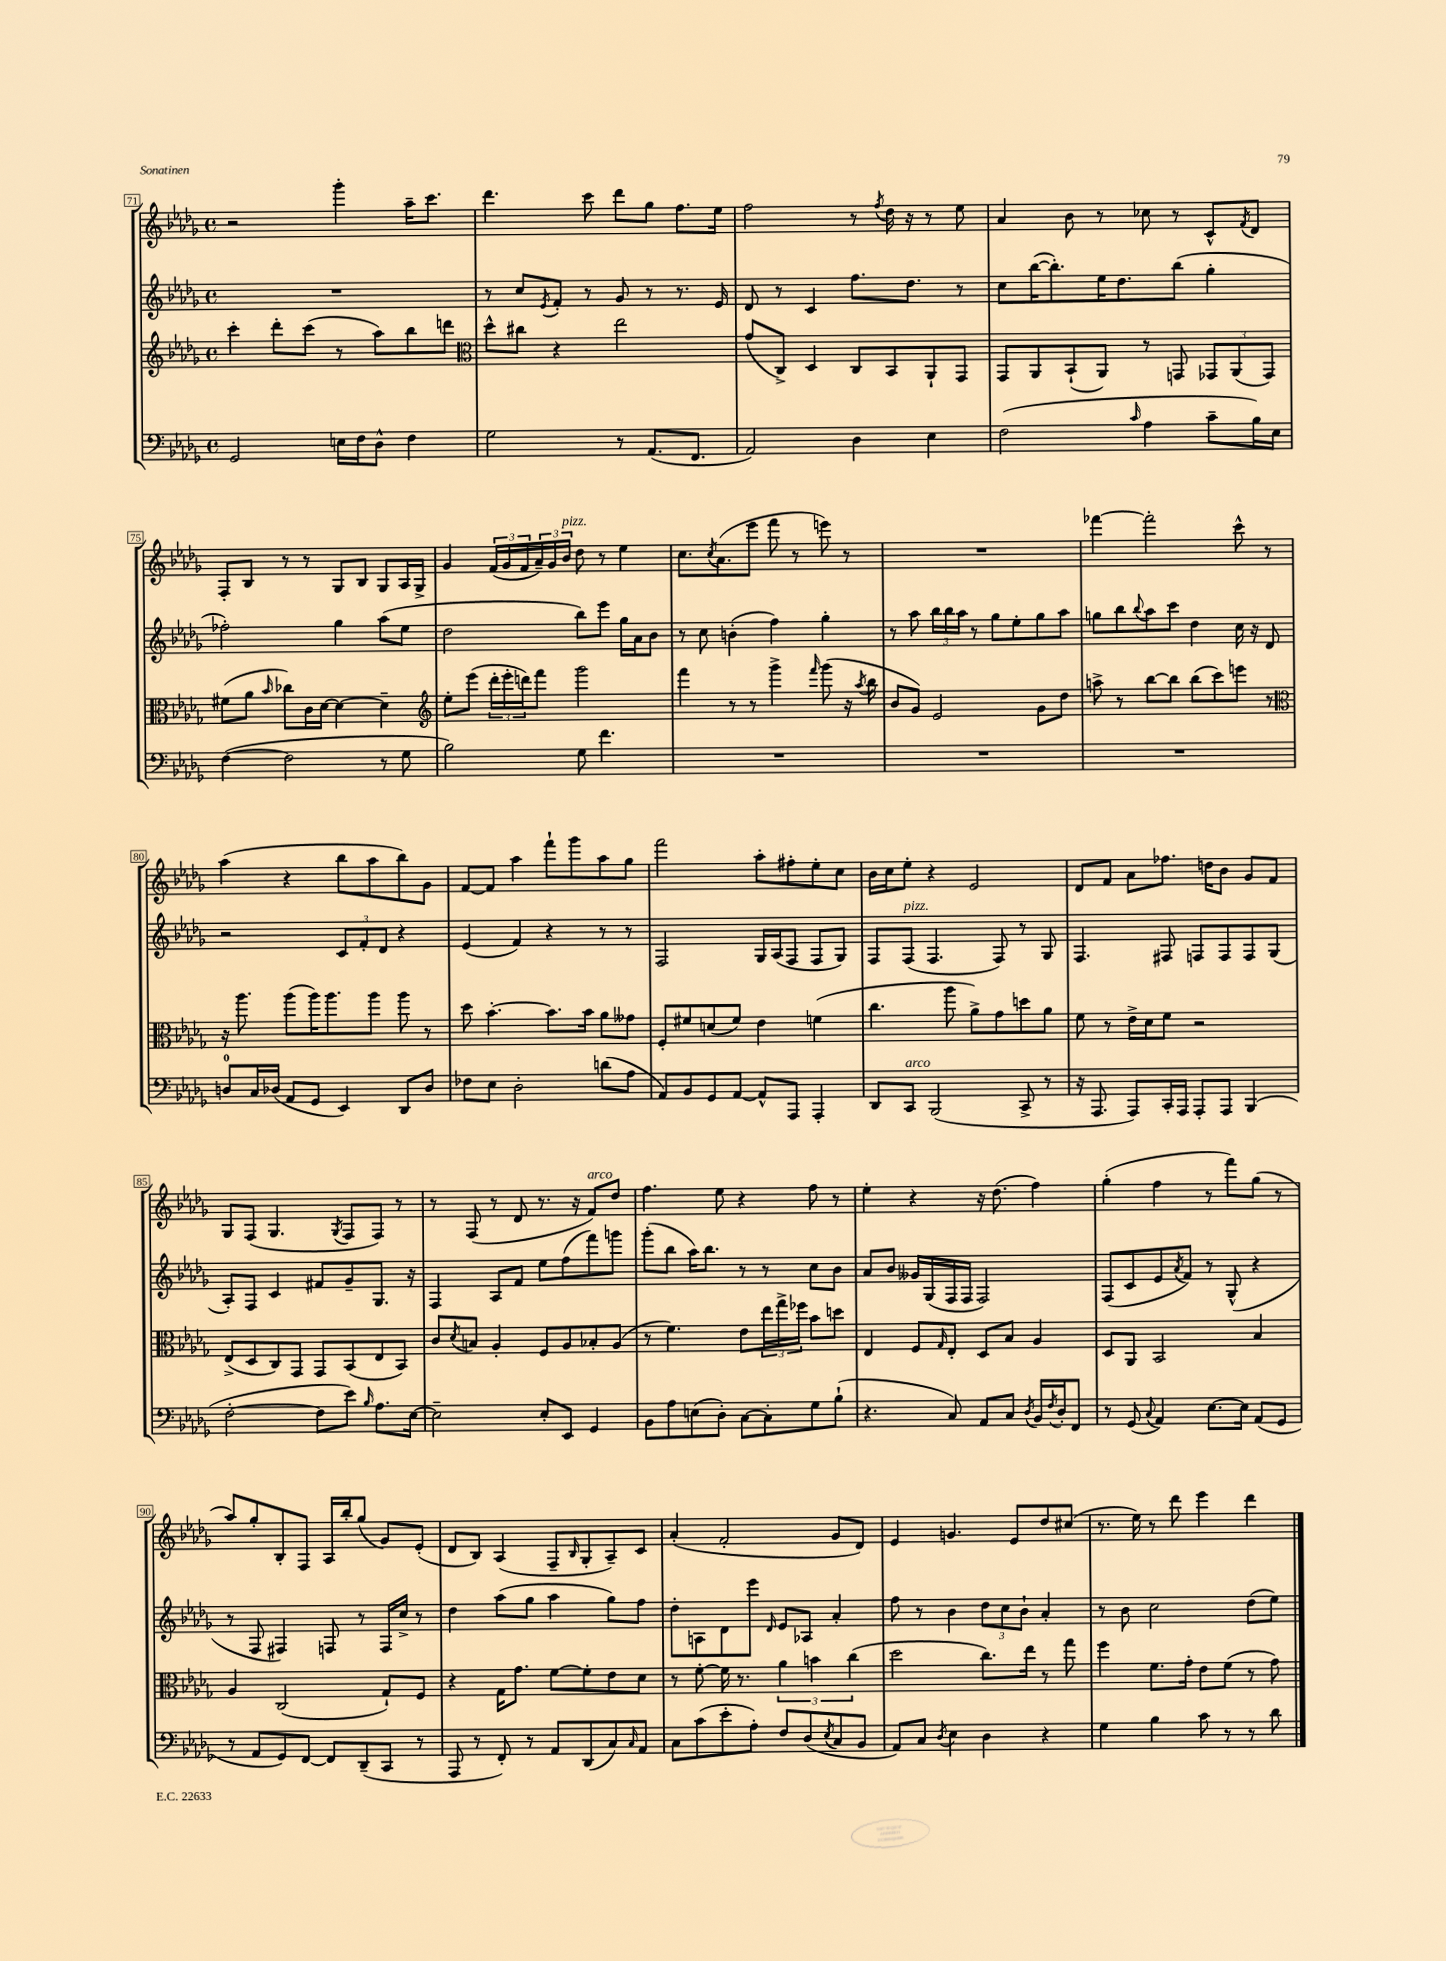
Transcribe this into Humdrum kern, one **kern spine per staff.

**kern	**kern	**kern	**kern
*part4	*part3	*part2	*part1
*staff4	*staff3	*staff2	*staff1
*clefF4	*clefG2	*clefG2	*clefG2
*k[b-e-a-d-g-]	*k[b-e-a-d-g-]	*k[b-e-a-d-g-]	*k[b-e-a-d-g-]
*M4/4	*M4/4	*M4/4	*M4/4
*met(c)	*met(c)	*met(c)	*met(c)
=71	=71	=71	=71
2GG-/	4ccc'\	1r	2r
.	8ddd-'\L	.	.
.	(8ccc\J	.	.
16En\LL	8r	.	4ggg-'\
16F\J	.	.	.
8D-^^\J	8aa-\L)	.	.
4F\	8bb-\	.	16aa-~\KL
.	.	.	8.ccc\J
.	8dddn\J	.	.
=72	=72	=72	=72
*	*clefC3	*	*
2G-\	8dd-^^\L	8r	4.ddd-\
.	8cc#X\J	8cc/L	.
.	.	8qe-/	.
.	4r	8f'/J	.
.	.	8r	8ccc\
8r	2ee-\	8g-/	8ddd-\L
(8.AA-/L	.	8r	8gg-\J
.	.	8.r	8.ff\L
8.FF/J	.	.	.
.	.	16e-/	16ee-\Jk
=73	=73	=73	=73
2AA-/)	(8g-/L	8d-/	2ff\
.	8C^/J)	8r	.
.	4D-/	4c/	.
4D-\	8C/L	8.ff\L	8r
.	.	.	8qff/
.	8BB-/	.	16dd-\
.	.	8.dd-\J	16r
4E-\	8AA-`/	.	8r
.	8GG-/J	8r	8ee-\
=74	=74	=74	=74
(2F\	8GG-/L	8cc\L	4a-/
.	8AA-/	([16bb-\K	.
.	.	8.bb-'\])	.
.	(8BB-`/	.	8b-\
.	8AA-/J)	16ee-\K	8r
.	.	8.dd-\	.
16qqc/	.	.	.
4A-\	8r	.	8cc-X\
.	8GGn/	(8bb-\J	8r
8c~\L	12GG-X/L	4gg-'\	8c^^/L
.	(12AA-/	.	.
.	.	.	8qf/
16B-\L)	.	.	8d-/J
.	12GG-/J)	.	.
16E-\JJ	.	.	.
!!LO:LB:g=z
=75	=75	=75	=75
([4F\	(8f#X\L	2ff-X'\)	8F'/L
.	8a-\J	.	8B-/J
.	16qqb-/	.	.
2F\]	8cc-X\L)	.	8r
.	16c\L	.	8r
.	[16d-\JJ	.	.
.	4d-\_	4gg-\	8G-/L
.	.	.	8B-/J
8r	4d-~\]	(8aa-\L	8G-/L
8G-\	.	8ee-\J	16A-/L
.	.	.	16G-^/JJ
=76	=76	=76	=76
*	*clefG2	*	*
2B-\)	8ee-'\L	2dd-\	4g-/
.	(8eee-\J	.	.
.	24ddd-'\LL	.	(24f/LL
.	24eee-'\	.	24g-/
.	24dddn\J)	.	24f/
.	8fff\J	.	24a-~/)
.	.	.	24g-/
!	!	!	!LO:TX:a:i:t=pizz.
.	.	.	24b-/JJ
8G-\	2ggg-\	8bb-\L)	8dd-\
4.f\	.	8eee-\J	8r
.	.	16gg-\LL	4ee-\
.	.	16a-\J	.
.	.	8b-\J	.
=77	=77	=77	=77
1r	4fff\	8r	8.cc\L
.	.	8cc\	.
.	.	.	8qcc/
.	.	.	(8.a-\
.	8r	(4bn'\	.
.	8r	.	8eee-\J
.	4ggg-^\	4ff\)	8fff\
.	.	.	8r
.	16qqfff/	.	.
.	(8ggg-\	4gg-'\	8eeen\)
.	16r	.	8r
.	8qaa-/	.	.
.	16bb-\	.	.
=78	=78	=78	=78
1r	8b-/L	8r	1r
.	8g-/J)	8aa-\	.
.	2e-/	24bb-\LL	.
.	.	24bb-\	.
.	.	24aa-\JJ	.
.	.	8r	.
.	.	8gg-\L	.
.	.	8ee-'\	.
.	8g-\L	8gg-\	.
.	8dd-\J	8aa-\J	.
=79	=79	=79	=79
1r	8aan^\	8ggn\L	[4fff-X\
.	8r	8bb-\	.
.	.	8qqbb-/	.
.	[8bb-\L	8aa-\	2fff-'\]
.	8bb-\J]	8ccc\J	.
.	(8bb-\L	4dd-\	.
.	8ccc\)	.	.
.	8eeen\J	16cc\	8ccc^^\
.	.	16r	.
.	8r	8d-/	8r
!!LO:LB:g=z
=80	=80	=80	=80
*	*clefC3	*	*
8Dn/L	16r	2r	(4aa-\
.	8.aa-\	.	.
16C/L	.	.	.
(16D-X/JJ	.	.	.
8AA-/L	(8aa-\L	.	4r
8GG-/J	16aa-\K)	.	.
.	8.aa-\	.	.
4EE-/)	.	12c/L	8bb-\L
.	.	12f'/	.
.	8aa-\J	.	8aa-\
.	.	12d-/J	.
8DD-/L	8aa-\	4r	8bb-\)
8D-/J	8r	.	8g-\J
=81	=81	=81	=81
8F-X\L	8dd-\	(4e-/	[8f/L
8E-\J	[4.b-'\	.	8f/J]
2D-'\	.	4f/)	4aa-\
.	8.b-\L]	4r	8fff`\L
.	.	.	8ggg-\
.	16b-\Jk	.	.
(8dn\L	8a-\L	8r	8aa-\
8A-\J	8g--X\J	8r	8gg-\J
=82	=82	=82	=82
8AA-/L)	8F'/L	2F/	2fff\
8BB-/	8f#X/	.	.
8GG-/	(8dn/	.	.
[8AA-/J	8f#/J)	.	.
8AA-^^/L]	4e-\	16G-/LL	8aa-'\L
.	.	(16A-/J	.
8AAA-/J	.	8F/J	8ff#X'\
4AAA-'/	(4fn\	8F/L	8ee-'\
.	.	8G-/J)	8cc\J
=83	=83	=83	=83
8DD-/L	4.cc\	8F/L	16b-\LL
.	.	.	16cc\J
!	!	!LO:TX:a:i:t=pizz.	!
!LO:TX:a:i:t=arco	!	!	!
8CC/J	.	(8F/J	8ee-'\J
(2BBB-/	.	4.F/	4r
.	8aa-\	.	.
.	8a-^\L)	.	2e-/
.	8g-\	8F/)	.
8CC^/	8ddn\	8r	.
8r	8a-\J	8G-/	.
=84	=84	=84	=84
16r	8f\	4.F/	8d-/L
8.AAA-/	.	.	.
.	8r	.	8f/J
8AAA-/L)	16e-^\LL	.	8a-\L
.	16d-\J	.	.
16CC'/L	8f\J	8F#X/	8.ff-X\J
16AAA-/JJ	.	.	.
8AAA-'/L	2r	8Fn/L	.
.	.	.	16ddn\KL
8AAA-/J	.	8F/	8b-\J
(4BBB-/	.	8F/	8g-/L
.	.	(8G-/J	8f/J
!!LO:LB:g=z
=85	=85	=85	=85
[2F'\	(8E-^/L	8A-'/L)	8G-/L
.	8D-/	8F/J	(8F/J
.	8C/)	4c/	4.G-/
.	8GG-/J	.	.
8F\L]	8GG-/L	8f#X/L	.
.	.	.	8qG-/
8e-\J)	(8BB-/	8g-~/	8F/L
16qqB-/	.	.	.
8.A-\L	8E-/	8.G-/J	8F/J)
.	8BB-/J)	.	8r
[16E-\Jk	.	16r	.
=86	=86	=86	=86
2E-~\]	8c/L	4F/	8r
.	8qd-/	.	.
.	8Bn/J	.	(8F/
.	4A-'/	8A-/L	8r
.	.	8f/J	8d-/
8E-'/L	8F/L	8ee-\L	8.r
8EE-/J	8A-/	(8ff\	.
.	.	.	16r
!	!	!	!LO:TX:a:i:t=arco
4GG-/	8B-X'/	8fff\)	8f/L)
.	(8A-/J	8gggn\J	8dd-/J
=87	=87	=87	=87
8BB-\L	8r	(8ggg-'\L	4.ff\
8A-\	4.f\)	8bb-\J	.
(8En\	.	16aa-\KL)	.
.	.	8.bb-\J	.
8D-'\J)	.	.	8ee-\
[8C\L	8e-\L	8r	4r
8C'\]	24ee-\L	8r	.
.	24gg-^\	.	.
.	24ff-X\JJ	.	.
8G-\	8b-\L	8cc\L	8ff\
(8B-`\J	8ddn\J	8b-\J	8r
=88	=88	=88	=88
4.r	4E-/	8a-/L	4ee-'\
.	.	8b-/J	.
.	8F/L	16g--X/LL	4r
.	.	(16G-/	.
.	16qqG-/	.	.
8C/)	8E-'/J	16F/	.
.	.	16F/JJ	.
8AA-/L	8D-/L	2F/)	16r
.	.	.	(8.dd-\
8C/J	8B-/J	.	.
8qD-/	.	.	.
16BB-/LL	4A-/	.	4ff\)
8qF/	.	.	.
16D-'/J	.	.	.
8FF/J	.	.	.
=89	=89	=89	=89
8r	8D-/L	(8F/L	(4gg-'\
(8GG-/	8AA-/J	8c/	.
8qqC/	.	.	.
4AA-/)	2BB-/	8e-/	4ff\
.	.	8qa-/	.
.	.	8f/J)	.
[8.E-\L	.	8r	8r
.	.	(8G-^^/	8fff\L)
16E-\Jk]	.	.	.
(8AA-/L	4B-/	4r	(8gg-\J
8GG-/J	.	.	8r
!!LO:LB:g=z
=90	=90	=90	=90
8r	4A-/	8r	8aa-/L)
8AA-/L	.	8F/	8gg-'/
8GG-/)	(2C/	4F#X/)	8B-'/
[8FF/J	.	.	8F/J
8FF/L]	.	8Fn/	16A-/LL
.	.	.	16bb-'/J
(8DD-~/	.	8r	(8gg-/J
8CC/J	8G-`/L)	16F/LL	8g-/L)
.	.	16cc^/JJ	.
8r	8F/J	8r	(8e-'/J
=91	=91	=91	=91
8AAA-/	4r	4dd-\	8d-/L
8r	.	.	8B-/J)
8FF'/)	16G-\KL	(8aa-\L	(4A-/
.	8.g-\J	.	.
8r	.	8gg-\J	.
8AA-/L	[8f\L	4aa-\	8F~/L
.	.	.	16qqB-/
(8DD-/	8f'\]	.	8G-'/
8C/)	8e-\	8gg-\L)	8A-~/)
16qqC/	.	.	.
8AA-/J	8d-\J	8ff\J	8c/J
=92	=92	=92	=92
8C\L	8r	8dd-'\L	(4a-'/
(8c\	[8f'\	8An\	.
8e-'\	16f\]	8d-\	2f'/
.	8.r	.	.
8A-'\J)	.	8eee-\J	.
.	.	16qqd-/	.
8F/L	6a-\	8e-/L	.
(8D-/	.	8A-X/J	.
.	6bn\	.	.
8qE-/	.	.	.
8C/	.	4a-'/	8g-/L
.	(6cc\	.	.
8BB-/J	.	.	8d-/J)
=93	=93	=93	=93
8AA-/L)	2dd-\	8ff\	4e-/
8C/J	.	8r	.
8qD-/	.	.	.
4E-\	.	4b-\	4.gn/
4D-\	8.cc\L)	12dd-\L	.
.	.	12cc\	.
.	.	.	8e-/L
.	.	12b-`\J	.
.	16ee-\Jk	.	.
4r	8r	4a-'/	8dd-/
.	8gg-\	.	(8cc#X/J
=94	=94	=94	=94
4G-\	4ff\	8r	8.r
.	.	8b-\	.
.	.	.	16ee-\)
4B-\	8.f\L	2cc\	8r
.	.	.	8ddd-\
.	16g-'\Jk	.	.
8c\	8e-\L	.	4eee-\
8r	(8f\J	.	.
8r	8r	(8dd-\L	4ddd-\
8d-\	8g-\)	8ee-\J)	.
==	==	==	==
*-	*-	*-	*-
